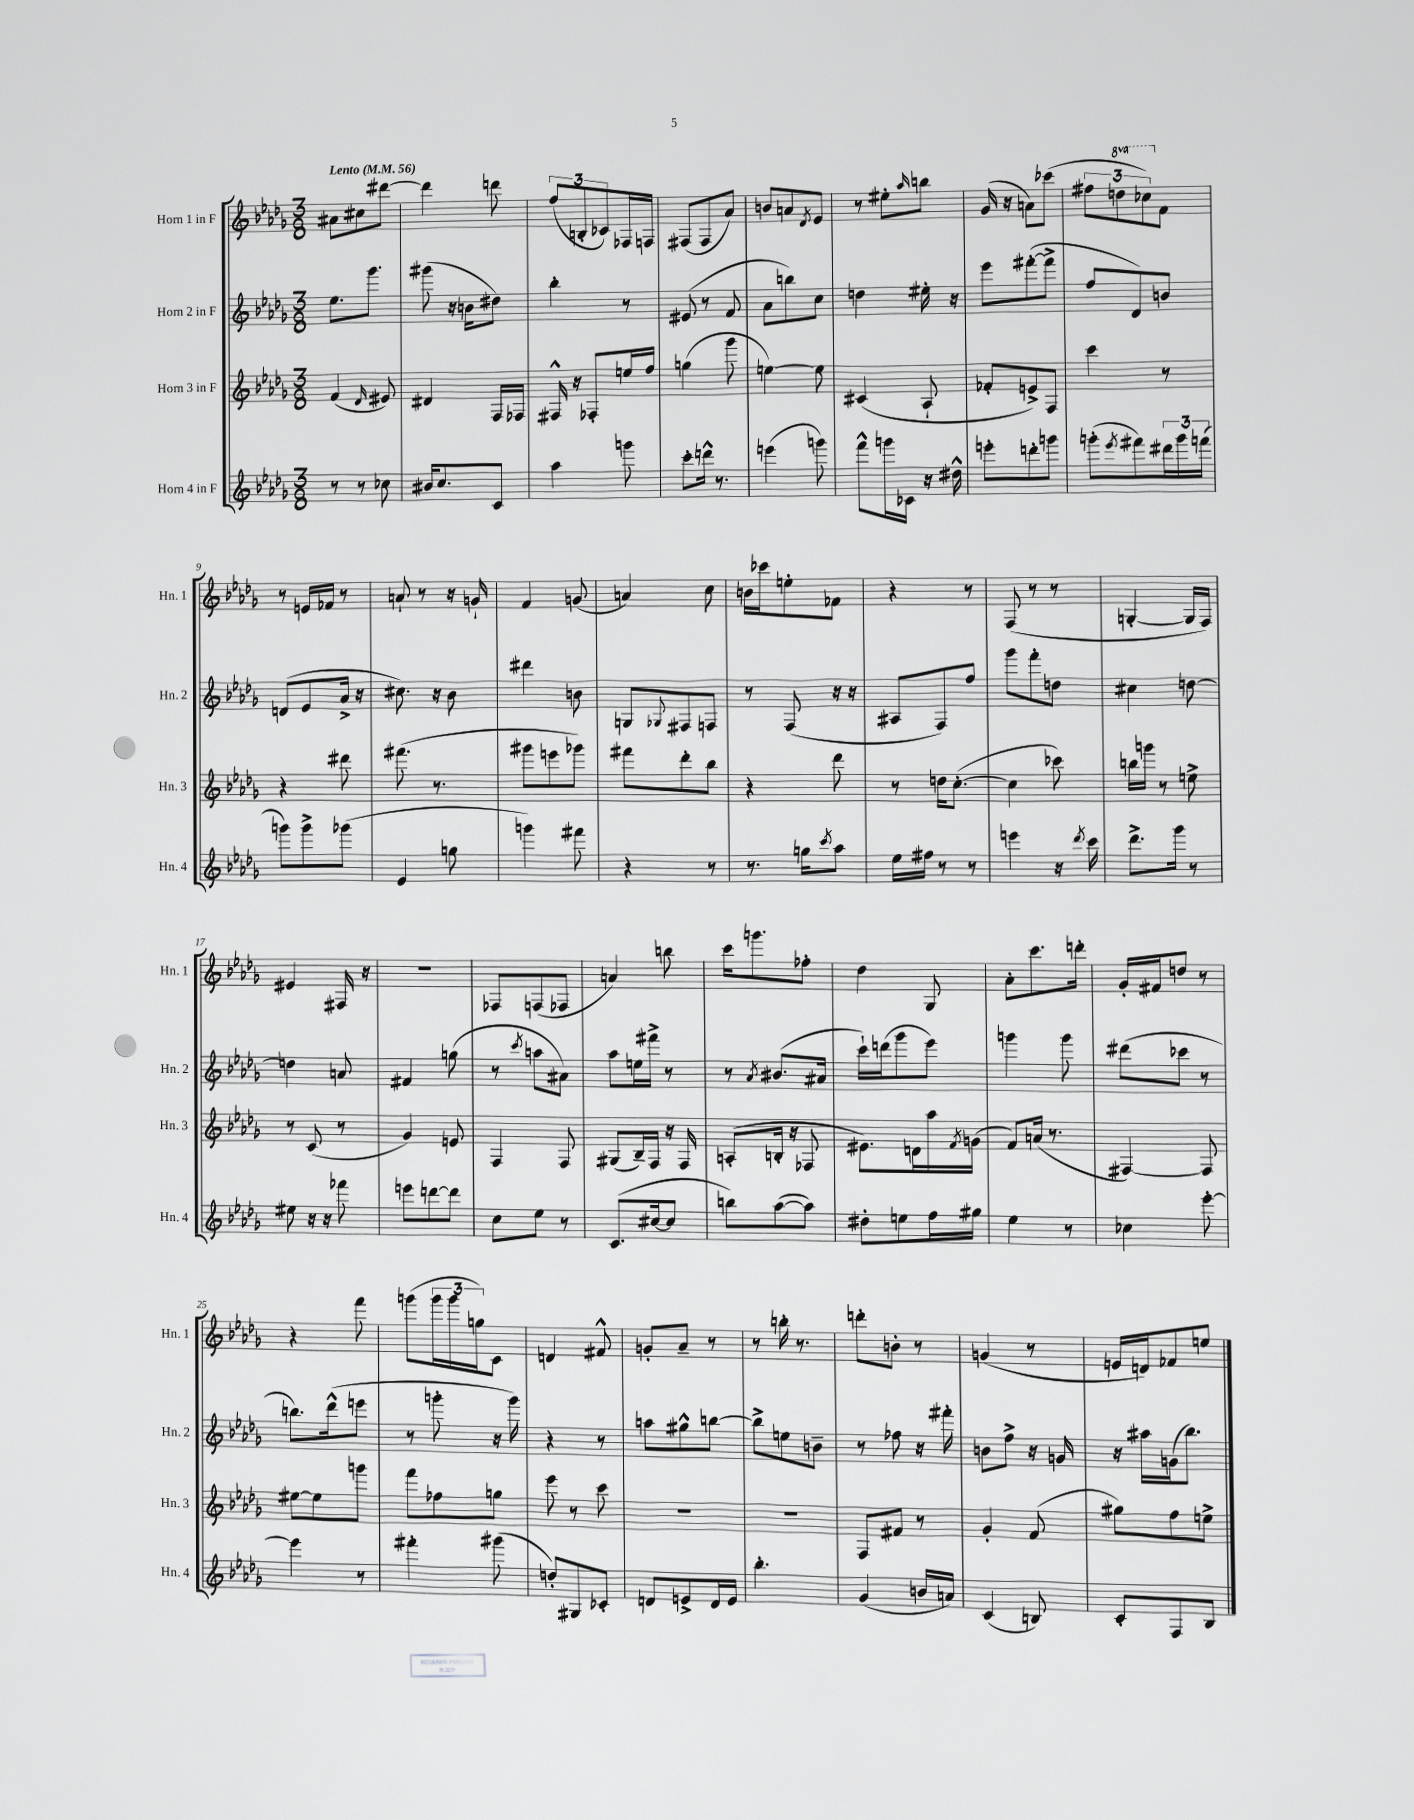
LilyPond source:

<<
\new StaffGroup <<
\new Staff = "s0" \with { instrumentName = "Horn 1 in F" shortInstrumentName = "Hn. 1" } {
    \clef treble \key des \major \numericTimeSignature \time 3/8 \set Staff.ottavationMarkups = #ottavation-simple-ordinals \tempo "Lento" 4 = 56
    ais'8 cis''8 dis'''8~ |
    dis'''4 d'''8 |
    \tuplet 3/2 { f''8( b8-. ces'8) } fes16 f16 |
    fis8( fis8 aes'8) |
    b'8 a'8 \acciaccatura { des'8 } ees'8 |
    r8 eis''8-. \grace { aes''16 } b''8 |
    ges'16( r16 a'8) ces'''8( |
    \tuplet 3/2 { fis''8 \ottava #1 d'''8 ces'''8) \ottava #0 } f'8 |
    r8 e'16 fes'16 r8 |
    a'8-! r8 r16 g'16-! |
    f'4 g'8( |
    a'4) c''8 |
    b'16 ces'''16 e''8-. fes'8 |
    r4 r8 |
    f8( r8 r8 |
    g4~-. g16 f16) |
    eis'4 fis16 r16 |
    R4. |
    fes8 f8( fes8 |
    a'4) b''8 |
    c'''16 g'''8. fes''8-. |
    des''4 ges8 |
    aes'8-. c'''8. d'''16-. |
    ges'16-. fis'16 d''8 r8 |
    r4 f'''8 |
    g'''8( \tuplet 3/2 { g'''16 g'''16 g''16) } c'8 |
    d'4 fis'8-^ |
    g'8-. aes'8-- r8 |
    r8 b''16-. r8. |
    d'''8-. b'8-. r8 |
    g'4( r8 |
    e'16 d'16) fes'8 e''8 \bar "|." |
}
\new Staff = "s1" \with { instrumentName = "Horn 2 in F" shortInstrumentName = "Hn. 2" } {
    \clef treble \key des \major \numericTimeSignature \time 3/8
    ees''8. ges'''8. |
    gis'''8( r16 b'16 dis''8) |
    bes''4-. r8 |
    eis'8( r8 f'8 |
    aes'8 b''8) c''8 |
    d''4 eis''16-. r16 |
    ees'''8 fis'''8~-.( fis'''8-> |
    f''8 des'8) b'8 |
    d'8( ees'8 aes'16-> r16 |
    cis''8.) r16 bes'8 |
    dis'''4 b'8 |
    g8 \appoggiatura { ges8 } fis8 f8 |
    r8 f8( r16 r16 |
    ais8 f8) f''8 |
    ges'''8 f'''8-. d''8 |
    cis''4 d''8~ |
    d''4 a'8 |
    fis'4 g''8( |
    r8 \acciaccatura { c'''8 } a''8 ais'8) |
    aes''8 e''16 fis'''16-> r8 |
    r8 \acciaccatura { aes'8 } bis'8.( ais'16 |
    c'''16-!) d'''16( ges'''8 ees'''8) |
    g'''4 g'''8 |
    dis'''8( ces'''8 r8 |
    b''8.) des'''16-^( e'''8 |
    r8 g'''8-. r16 g'''16) |
    r4 r8 |
    a''8 gis''8-^ b''8~ |
    b''8-> e''8 b'8-- |
    r8 fes''8 r16 fis'''16-. |
    b'8 f''8-> r16 g'16 |
    r16 ais''16 g'16( bes''8.) \bar "|." |
}
\new Staff = "s2" \with { instrumentName = "Horn 3 in F" shortInstrumentName = "Hn. 3" } {
    \clef treble \key des \major \numericTimeSignature \time 3/8
    f'4( \grace { des'16 } eis'8) |
    dis'4 f16 fes16 |
    fis16-^ r16 fes8-. e''16 f''16 |
    g''4( ges'''8 |
    e''4~) e''8 |
    cis'4( aes8-! |
    fes'8-. e'8->) f8 |
    c'''4 r8 |
    r4 dis'''8 |
    fis'''8.( r8. |
    gis'''8 e'''8 ges'''8) |
    fis'''8 des'''8-. bes''8 |
    r4 des'''8 |
    r8 d''16 c''8.~-.( |
    c''4 ces'''8) |
    b''16 g'''16 r8 e''8-> |
    r8 c'8( r8 |
    ges'4) e'8 |
    f4 f8 |
    gis8( bes16--) f16 r16 f16 |
    a8-.( b16-. r16 fes8 |
    eis'8.) d'16 aes''16 \acciaccatura { f'8 } g'16( |
    f'8) a'16( r8. |
    fis4~) fis8 |
    eis''8~ eis''8 g'''8 |
    f'''8 fes''8 g''8 |
    ees'''8 r8 c'''8 |
    R4. |
    R4. |
    f8 fis'8 r8 |
    ges'4-. f'8( |
    gis''8) f''8 e''8-> \bar "|." |
}
\new Staff = "s3" \with { instrumentName = "Horn 4 in F" shortInstrumentName = "Hn. 4" } {
    \clef treble \key des \major \numericTimeSignature \time 3/8
    r8 r8 ces''8 |
    bis'16 c''8. c'8 |
    aes''4 g'''8 |
    c'''8-. d'''16-^ r8. |
    e'''4( g'''8) |
    f'''8-^ g'''16 ces'16 r16 dis''16-^ |
    e'''8-. d'''8-. g'''8 |
    g'''8-.( \acciaccatura { ees'''8 } fis'''8) \tuplet 3/2 { dis'''16 g'''16 f'''16( } |
    g'''8) g'''8-> ges'''8( |
    ees'4 g''8 |
    g'''4) fis'''8 |
    r4 r8 |
    r8. g''16 \acciaccatura { c'''8 } aes''8 |
    ees''16 fis''16 r8 r8 |
    e'''4 r16 \acciaccatura { des'''8 } c'''16 |
    des'''8.-> ges'''16 r8 |
    eis''8 r16 r16 fes'''8 |
    e'''8 d'''8~ d'''8 |
    c''8 ees''8 r8 |
    c'8.( cis''16~ cis''8 |
    b''8) aes''8~( aes''8) |
    dis''8-. e''8 f''16 gis''16 |
    ees''4 r8 |
    ces''4 ees'''8~-. |
    ees'''4 r8 |
    fis'''4-. gis'''8( |
    d''8-.) gis8 ces'8-. |
    d'8 e'8-> d'16 e'16 |
    bes''4.-. |
    ges'4( b'16 a'16) |
    c'4( b8) |
    c'8-. f8 bes8 \bar "|." |
}
>>
>>
